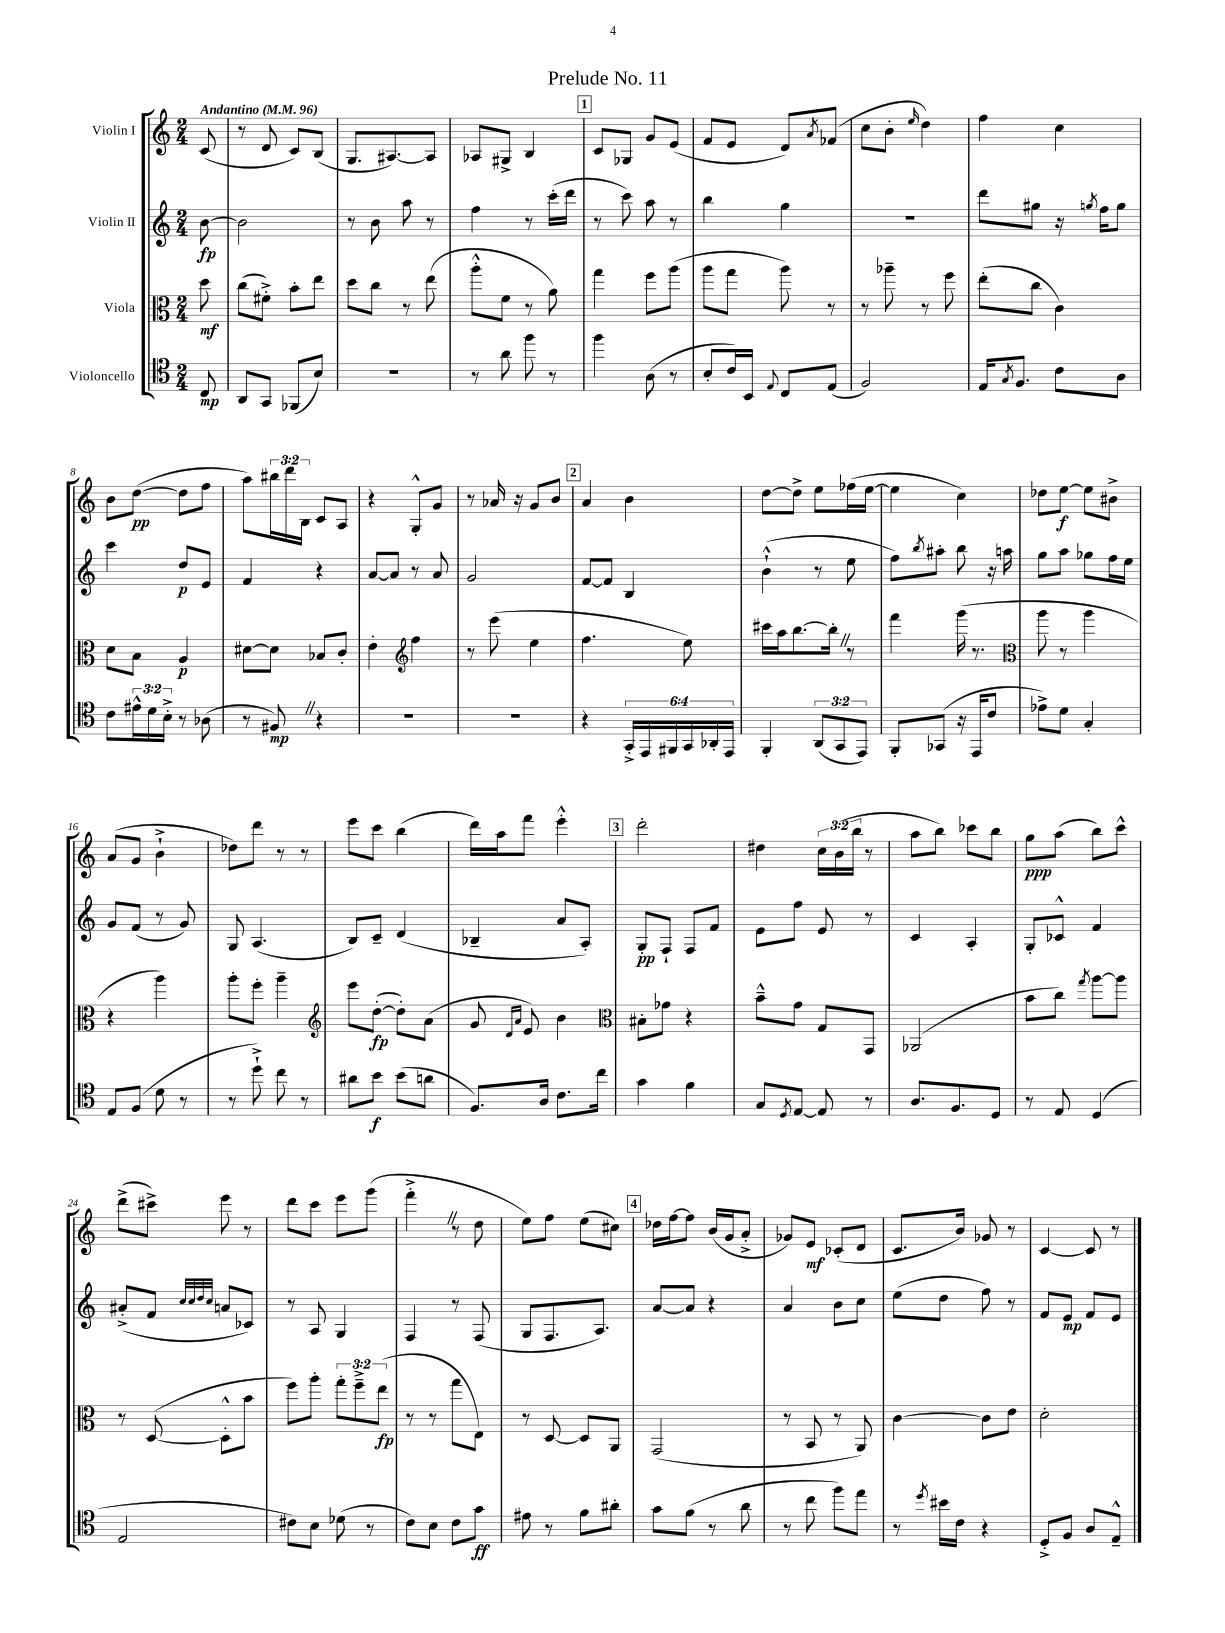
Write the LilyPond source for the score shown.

\header { title = "Prelude No. 11" }
<<
\new StaffGroup <<
\new Staff = "s0" \with { instrumentName = "Violin I" } {
    \clef treble \key c \major \numericTimeSignature \time 2/4 \override Staff.TupletNumber.text = #tuplet-number::calc-fraction-text \partial 8 \tempo "Andantino" 4 = 96
    c'8( |
    r8 d'8 c'8) b8( |
    g8. ais8.~) ais8 |
    aes8 gis8-> b4 |
    \mark \markup { \box "1" } c'8 ges8 g'8 e'8( |
    f'8 e'8 d'8) \acciaccatura { a'8 } fes'8( |
    c''8 b'8-. \grace { e''16 } d''4) |
    f''4 c''4 |
    b'8 d''8~\pp( d''8 f''8 |
    a''8) \tuplet 3/2 { bis''16 d'''16 b16 } c'8 a8 |
    r4 g8-.-^ g'8 |
    r8 aes'16 r16 g'8 b'8 |
    \mark \markup { \box "2" } a'4 b'4 |
    d''8~ d''8-> e''8 fes''16( e''16~ |
    e''4 c''4) |
    des''8 e''8~\f e''8 bis'8-> |
    a'8( g'8 b'4-!-> |
    des''8) d'''8 r8 r8 |
    e'''8 c'''8 b''4( |
    d'''16) a''16 f'''8 e'''4-.-^ |
    \mark \markup { \box "3" } d'''2-. |
    dis''4 \tuplet 3/2 { c''16 b'16( b''16 } r8 |
    a''8 b''8) ces'''8 b''8 |
    g''8\ppp a''8( b''8) c'''8-^ |
    d'''8->( cis'''8->) e'''8 r8 |
    d'''8 c'''8 e'''8 g'''8( |
    f'''4-.-> \once \override BreathingSign.text = \markup { \musicglyph "scripts.caesura.straight" } \breathe r8 d''8 |
    e''8) f''8 e''8( cis''8) |
    \mark \markup { \box "4" } des''16 f''16~ f''8 b'16( g'16 a'8-.-> |
    ges'8) e'8\mf ces'8-.( d'8 |
    c'8. b'16) ges'8 r8 |
    c'4~ c'8 r8 \bar "|." |
}
\new Staff = "s1" \with { instrumentName = "Violin II" } {
    \clef treble \key c \major \numericTimeSignature \time 2/4 \partial 8
    b'8~\fp |
    b'2 |
    r8 b'8 a''8 r8 |
    f''4 r8 c'''16-.( d'''16 |
    \mark \markup { \box "1" } r8 c'''8) a''8 r8 |
    b''4 g''4 |
    r2 |
    d'''8 gis''8 r16 \acciaccatura { g''8 } f''16 g''8 |
    c'''4 d''8\p e'8 |
    f'4 r4 |
    a'8~ a'8 r8 a'8 |
    g'2 |
    \mark \markup { \box "2" } f'8~ f'8 b4 |
    b'4-!-^( r8 e''8 |
    f''8) \acciaccatura { b''8 } ais''8-. b''8 r16 a''16 |
    g''8 a''8 ges''8 f''16 e''16 |
    g'8 f'8( r8 g'8) |
    g8 a4.( |
    b8) c'8-- d'4( |
    bes4-- a'8 a8-.) |
    \mark \markup { \box "3" } g8-.\pp f8-! f8 f'8 |
    e'8 f''8 e'8 r8 |
    c'4 a4-. |
    g8-. ces'8-^ f'4 |
    ais'8-.->( f'8 \grace { c''32 c''32 d''32 c''32 } a'8 ces'8) |
    r8 a8 g4 |
    f4 r8 f8( |
    g8 f8. a8.) |
    \mark \markup { \box "4" } a'8~ a'8 r4 |
    a'4 b'8 c''8 |
    e''8( d''8 f''8) r8 |
    f'8 e'8\mp f'8 e'8 \bar "|." |
}
\new Staff = "s2" \with { instrumentName = "Viola" } {
    \clef alto \key c \major \numericTimeSignature \time 2/4 \override Staff.TupletNumber.text = #tuplet-number::calc-fraction-text \partial 8
    d''8\mf |
    c''8( fis'8-.->) b'8-. e''8 |
    d''8 c''8 r8 e''8( |
    a''8-.-^ f'8 r8 a'8) |
    \mark \markup { \box "1" } g''4 f''8 a''8( |
    a''8 g''8 a''8) r8 |
    r8 aes''8-- r8 f''8 |
    e''8-.( c''8 c'4) |
    d'8 b8 a4\p |
    dis'8~ dis'8 bes8 c'8-. |
    e'4-. \clef treble f''4 |
    r8 e'''8( e''4 |
    \mark \markup { \box "2" } f''4. e''8) |
    cis'''16 a''16 b''8.~ b''16-. \once \override BreathingSign.text = \markup { \musicglyph "scripts.caesura.straight" } \breathe r8 |
    f'''4 g'''16( r8. |
    \clef alto a''8 r8 a''4 |
    r4 a''4) |
    a''8-. f''8-. a''4-- |
    \clef treble e'''8 d''8~-.\fp( d''8-.) a'8( |
    g'8 \grace { d'16 a'16 } e'8) b'4 |
    \mark \markup { \box "3" } \clef alto bis8-. ges'8 r4 |
    b'8---^ g'8 g8 g,8 |
    aes,2( |
    b'8 c''8) \acciaccatura { g''8 } a''8~ a''8 |
    r8 d8~( d8-.-^ b'8 |
    f''8) a''8-. \tuplet 3/2 { g''8-. f''8---> e''8\fp( } |
    r8 r8 g''8 e8) |
    r8 d8~ d8 a,8 |
    \mark \markup { \box "4" } g,2( |
    r8 b,8 r8 a,8) |
    c'4~ c'8 e'8 |
    d'2-. \bar "|." |
}
\new Staff = "s3" \with { instrumentName = "Violoncello" } {
    \clef tenor \key c \major \numericTimeSignature \time 2/4 \override Staff.TupletNumber.text = #tuplet-number::calc-fraction-text \partial 8
    c8\mp |
    a,8 g,8 fes,8( b8) |
    r2 |
    r8 a'8 f''8 r8 |
    \mark \markup { \box "1" } f''4 a8( r8 |
    b8-. c'16) b,16 \appoggiatura { e8 } c8 e8( |
    f2) |
    e16 \acciaccatura { g8 } f8. c'8 a8 |
    c'8 \tuplet 3/2 { eis'16-^ d'16 b16-.-> } r8 aes8( |
    r8 fis8\mp) \once \override BreathingSign.text = \markup { \musicglyph "scripts.caesura.straight" } \breathe r4 |
    r2 |
    r2 |
    \mark \markup { \box "2" } r4 \tuplet 6/4 { g,16-.-> e,16 fis,16 g,16 aes,16-. e,16 } |
    f,4-. \tuplet 3/2 { a,8( g,8 e,8) } |
    f,8-. ges,8( r16 e,16 c'8 |
    ees'8->) d'8 g4-. |
    e8 f8( d'8 r8 |
    r8 d''8-!->) c''8 r8 |
    ais'8 b'8\f b'8( a'8 |
    f8.) a16 c'8. c''16 |
    \mark \markup { \box "3" } g'4 f'4 |
    g8 \acciaccatura { d8 } e8~ e8 r8 |
    a8. f8. d8 |
    r8 e8 d4( |
    e2 |
    cis'8) b8 des'8( r8 |
    c'8) b8 c'8 g'8\ff |
    eis'8 r8 f'8 ais'8-. |
    \mark \markup { \box "4" } g'8 f'8( r8 a'8 |
    r8 c''8 f''8) e''8 |
    r8 \acciaccatura { d''8 } bis'16 c'16 r4 |
    d8-.-> f8 a8 e8---^ \bar "|." |
}
>>
>>
